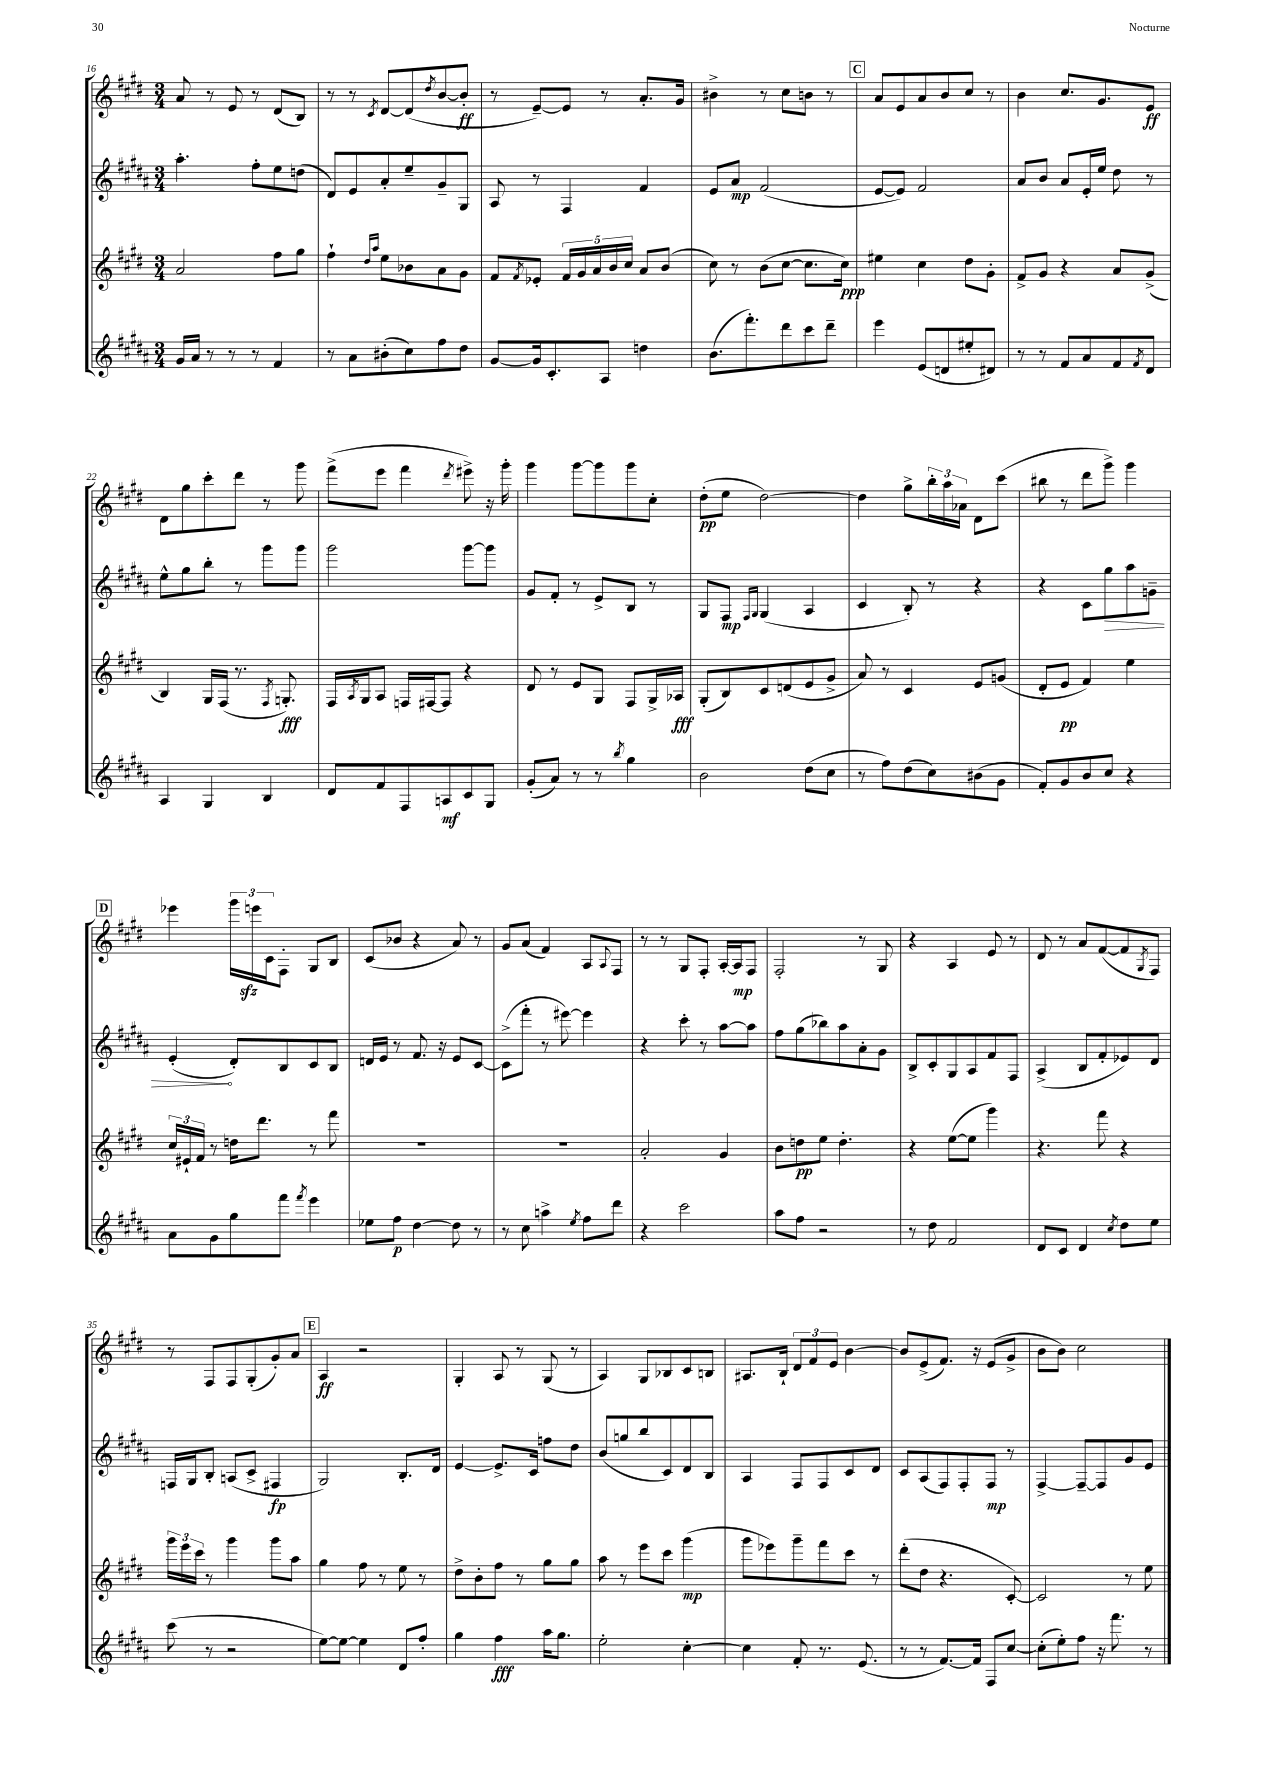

**kern	**kern	**kern	**kern
*staff4	*staff3	*staff2	*staff1
*clefG2	*clefG2	*clefG2	*clefG2
*k[f#c#g#d#a#]	*k[f#c#g#d#]	*k[f#c#g#d#a#]	*k[f#c#g#d#]
*M3/4	*M3/4	*M3/4	*M3/4
16g#	2a	4.aa#'	8a
16a#	.	.	.
8r	.	.	8r
8r	.	.	8e
8r	.	8ff#'	8r
4f#	8ff#	8ee	(8d#
.	8gg#	(8dd	8B)
=	=	=	=
8r	4ff#`	8d#)	8r
8a#	.	8e	8r
.	16qqdd#	.	.
.	16qqaa	.	8qc#
(8b#'	8ee	8a#'	[8d#
8cc#)	8b-	8ee~	(8d#]
.	.	.	8qdd#
8ff#	8a	8g#~	[8b
8dd#	8g#	8G#	8b']
=	=	=	=
[8g#	8f#	8A#	8r
.	8qf#	.	.
16g#]	8e-'	8r	[8e~)
8.c#'	.	.	.
.	20f#	4F#	8e]
.	20g#	.	.
.	20a	.	.
8A#	.	.	8r
.	20b	.	.
.	20cc#	.	.
4dd	8a	4f#	8.a'
.	(8b	.	.
.	.	.	16g#
=	=	=	=
(8.b	8cc#)	8e	4b#^
.	8r	8a#	.
8.fff#')	.	.	.
.	(8b	(2f#	8r
8ddd#	[8cc#	.	8cc#
8ccc#	8.cc#]	.	8b
8ddd#~	.	.	8r
.	16cc#)	.	.
=	=	=	=
4eee	4ee#	[8e	8a
.	.	8e])	8e
(8e	4cc#	2f#	8a
8d	.	.	8b
8ee#'	8dd#	.	8cc#
8d#)	8g#'	.	8r
=	=	=	=
8r	8f#^	8a#	4b
8r	8g#	8b	.
8f#	4r	8a#	8.cc#
8a#	.	16e'	.
.	.	16ee	8.g#
8f#	8a	8dd#	.
8qf#	.	.	.
8d#	(8g#^	8r	8e
=	=	=	=
4A#	4B)	8ee^^	8d#
.	.	8gg#	8gg#
4G#	16G#	8bb'	8ccc#'
.	(16F#	.	.
.	8.r	8r	8ddd#
4B	.	8ggg#	8r
.	8qF#	.	.
.	8.G')	.	.
.	.	8ggg#	8ggg#
=	=	=	=
8d#	16F#	2ggg#	(8fff#^
.	8qA	.	.
.	16G#	.	.
8f#	8A	.	8eee
8F#	16F	.	4fff#
.	[16F#	.	.
8A	8F#]	.	.
.	.	.	8qddd#
8c#	4r	[8ggg#	8eee#^)
8G#	.	8ggg#]	16r
.	.	.	16ggg#'
=	=	=	=
(8g#'	8d#	8g#	4ggg#
8a#)	8r	8f#'	.
8r	8e	8r	[8ggg#
8r	8G#	8e^	8ggg#]
8qbb	.	.	.
4gg#	8F#	8B	8ggg#
.	16G#^	8r	8cc#'
.	16A-	.	.
=	=	=	=
2b	(8G#'	8G#	(8dd#'
.	8B)	8F#	8ee
.	.	16qqF#	.
.	.	16qqG#	.
.	8c#	(4G#	[2dd#)
.	(8d	.	.
(8dd#	8e	4A#	.
8cc#	8g#^	.	.
=	=	=	=
8r	8a)	4c#	4dd#]
8ff#)	8r	.	.
(8dd#	4c#	8B')	8gg#^
8cc#)	.	8r	24bb'
.	.	.	24aa
.	.	.	24a-
(8b#	8e	4r	8d#
8g#	(8g	.	(8ccc#
=	=	=	=
8f#')	8d#'	4r	8bb#
8g#	8e	.	8r
8b	4f#)	8c#	8ddd#
8cc#	.	8gg#	8ggg#^)
4r	4ee	8aa#	4ggg#
.	.	8g~	.
=	=	=	=
8a#	24cc#	(4e'	4eee-
.	24e#`	.	.
.	24f#	.	.
8g#	8r	.	.
8gg#	16dd	8d#')	24ggg#
.	.	.	24eee
.	8.ddd#	.	.
.	.	.	24c#
8fff#	.	8B	8F#'
8qfff#	.	.	.
4eee	8r	8c#	8G#
.	8fff#	8B	8B
=	=	=	=
8ee-	2.r	16d	(8c#
.	.	16e	.
8ff#	.	8r	8b-
[4dd#	.	8.f#	4r
.	.	16r	.
8dd#]	.	8e	8a)
8r	.	[8c#	8r
=	=	=	=
8r	2.r	(8c#^]	8g#
8cc#	.	8fff#'	(8a
4aa^	.	8r	4f#)
.	.	[8eee#)	.
8qee	.	.	.
8ff#	.	4eee#]	8A
.	.	.	8qqA
8ddd#	.	.	8F#
=	=	=	=
4r	2a'	4r	8r
.	.	.	8r
2ccc#	.	8ccc#'	8G#
.	.	8r	8F#'
.	4g#	[8aa#	[16A'
.	.	.	16A]
.	.	8aa#]	8F#
=	=	=	=
8aa#	8b	8ff#	2F#'
8ff#	8dd	(8gg#	.
2r	8ee	8bb-)	.
.	4.dd'	8aa#	.
.	.	8a#'	8r
.	.	8g#	8G#
=	=	=	=
8r	4r	8B^	4r
8dd#	.	8c#'	.
2f#	([8ee	8G#	4A
.	8ee]	8A#	.
.	4ggg#)	8f#	8e
.	.	8F#	8r
=	=	=	=
8d#	4.r	(4A#^	8d#
8c#	.	.	8r
4d#	.	8B	8a
.	8fff#	8f#'	([8f#
8qcc#	.	.	.
8dd#	4r	8e-)	8f#]
.	.	.	8qG#
8ee	.	8d#	8F#)
=	=	=	=
(8ccc#	24ggg#	16F	8r
.	24eee	.	.
.	.	16G#	.
.	24ccc#	.	.
8r	8r	8B'	8F#
2r	4ggg#	(8A	8F#
.	.	8c#^	(8G#'
.	8ggg#	4F#	8g#')
.	8aa	.	8a
=	=	=	=
[8ee)	4gg#	2G#)	4A
8ee_	.	.	.
4ee]	8ff#	.	2r
.	8r	.	.
8d#	8ee	8.B'	.
8ff#'	8r	.	.
.	.	16d#	.
=	=	=	=
4gg#	8dd#^	[4e	4G#'
.	8b'	.	.
4ff#	8ff#	8.e^]	8A
.	8r	.	8r
.	.	16c#	.
16aa#	8gg#	8ff	(8G#
8.gg#	.	.	.
.	8gg#	8dd#	8r
=	=	=	=
2ee'	8aa	(8b	4A)
.	8r	8gg	.
.	8eee	8bb	8G#
.	8ccc#	8c#)	8B-
[4cc#'	(4ggg#	8d#	8c#
.	.	8B	8B
=	=	=	=
4cc#]	8ggg#	4A#	8.A#
.	8eee-)	.	.
.	.	.	16B`
8f#'	8ggg#~	8F#	12d#
.	.	.	12f#
8.r	8fff#	8F#	.
.	.	.	12e
.	8ccc#	8c#	[4b
(8.e	.	.	.
.	8r	8d#	.
=	=	=	=
8r	(8ddd#'	8c#	8b]
8r	8dd#	(8A#	(8e^
[8.f#)	4.r	8F#)	8.f#)
.	.	8F#'	.
16f#]	.	.	16r
8F#	.	8F#	(8e
[8cc#	[8c#')	8r	8g#^
=	=	=	=
(8cc#']	2c#]	[4F#^	8b
8ee')	.	.	8b)
8ff#	.	8F#~_	2cc#
16r	.	8F#]	.
8.fff#	.	.	.
.	8r	8g#	.
8r	8ee	8e	.
==	==	==	==
*-	*-	*-	*-
